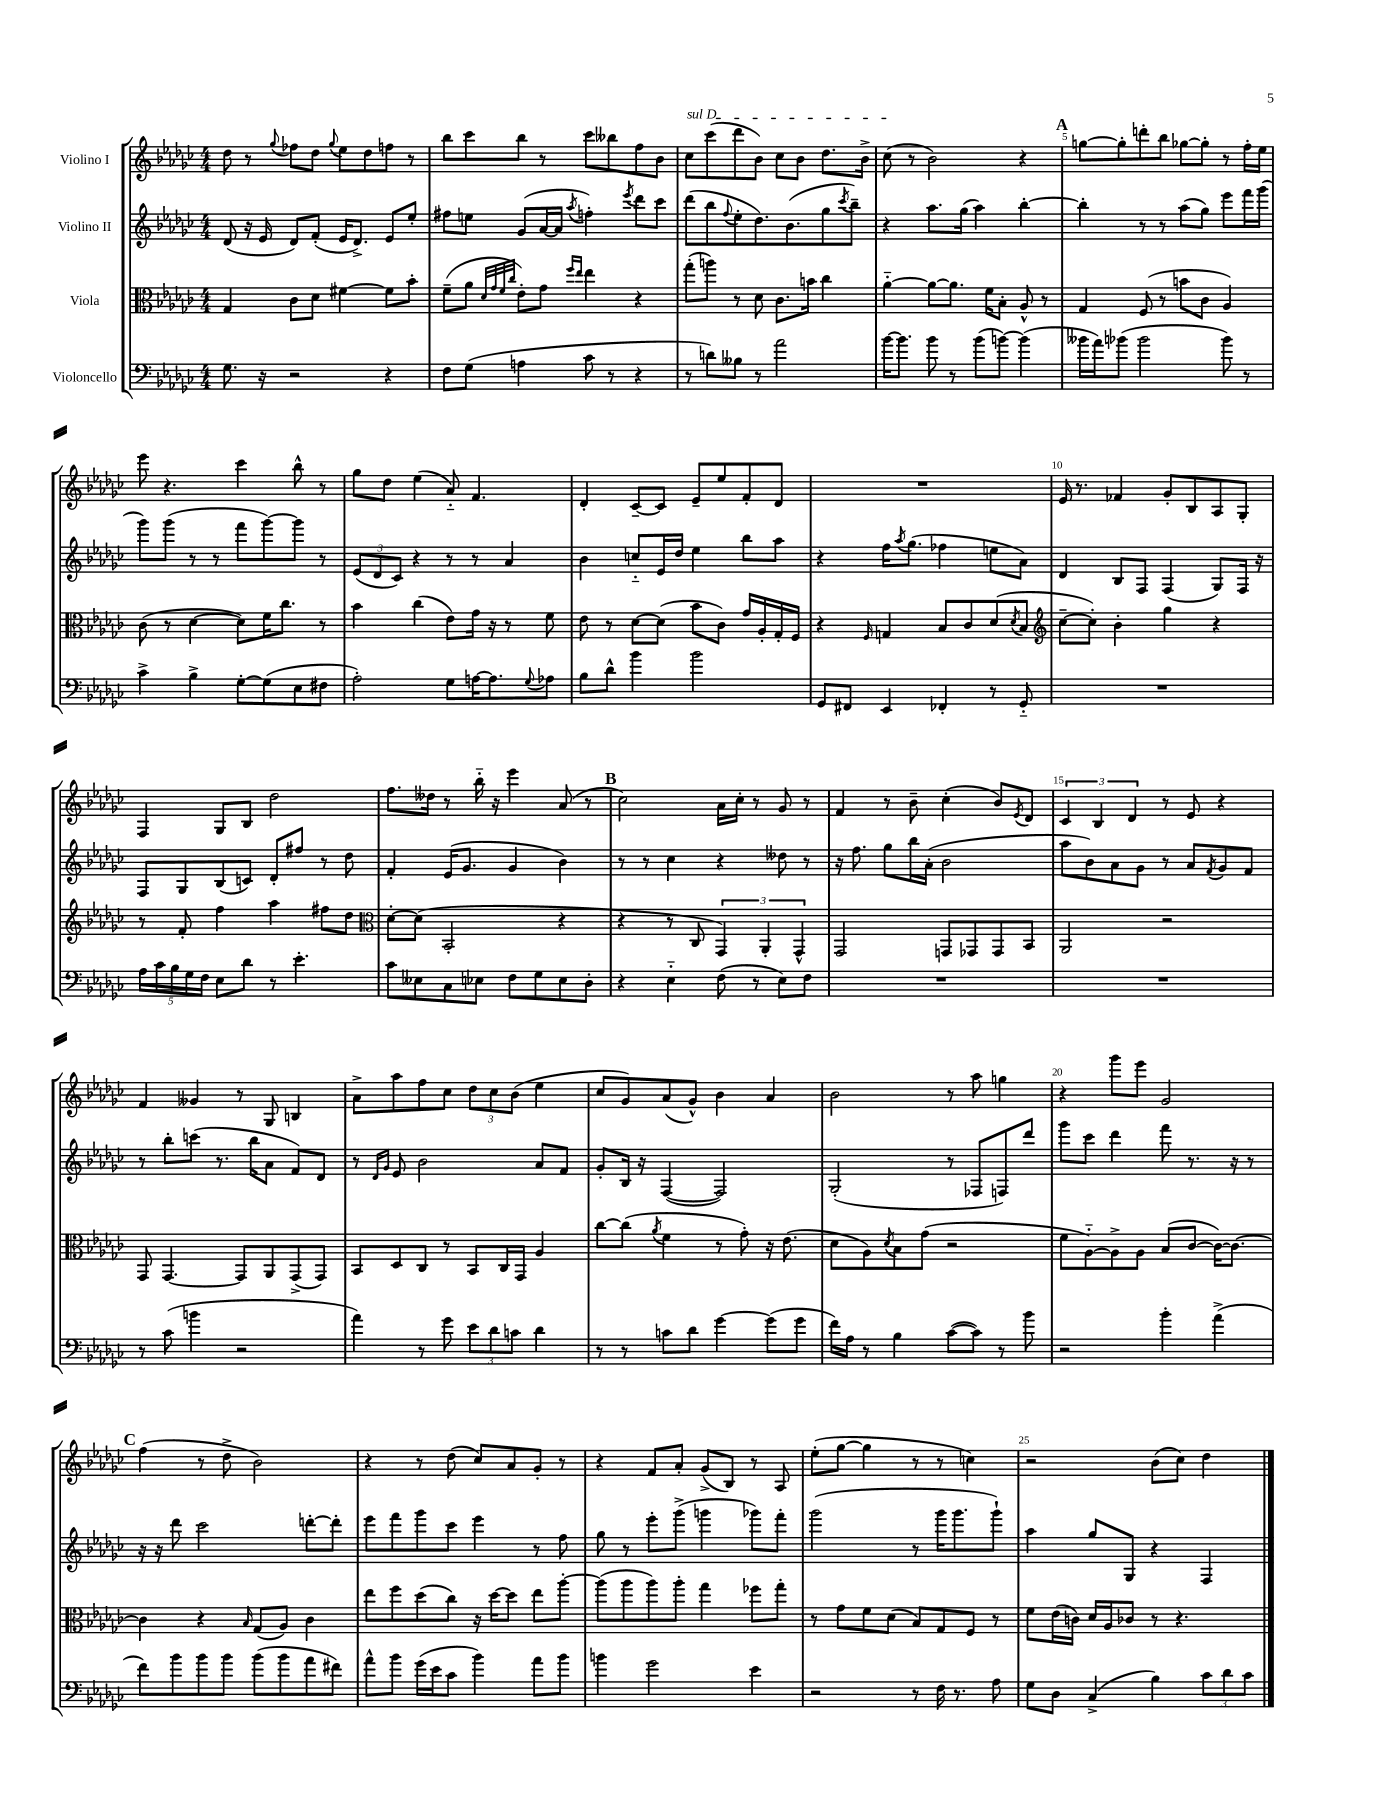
<<
\new StaffGroup <<
\new Staff = "s0" \with { instrumentName = "Violino I" } {
    \clef treble \key ges \major \numericTimeSignature \time 4/4
    des''8 r8 \appoggiatura { ges''8 } fes''8 des''8 \appoggiatura { ges''8 } ees''8 des''8 f''8 r8 |
    bes''8 ces'''8 bes''8 r8 ces'''8 beses''8 f''8 bes'8 |
    \once \override TextSpanner.bound-details.left.text = \markup { \italic "sul D" } ces''8\startTextSpan ces'''8( des'''8 bes'8) ces''8 bes'8 des''8. bes'16-> |
    ces''8\stopTextSpan( r8 bes'2) r4 |
    \mark \markup { \bold "A" } g''8~ g''8-. d'''8-. bes''8 ges''8~ ges''8-. r8 f''16-. ees''16 |
    ees'''8 r4. ces'''4 bes''8-^ r8 |
    ges''8 des''8 ees''4( aes'8-_) f'4. |
    des'4-. ces'8~-- ces'8 ees'8-- ees''8 f'8-. des'8 |
    R1 |
    ees'16 r8. fes'4 ges'8-. bes8 aes8 ges8-. |
    f4 ges8 bes8 des''2 |
    f''8. deses''16 r8 bes''16-_ r16 ees'''4 aes'8( r8 |
    \mark \markup { \bold "B" } ces''2) aes'16 ces''16-. r8 ges'8 r8 |
    f'4 r8 bes'8-- ces''4-.( bes'8) \acciaccatura { ees'8 } des'8 |
    \tuplet 3/2 { ces'4 bes4 des'4 } r8 ees'8 r4 |
    f'4 geses'4 r8 ges8 b4 |
    aes'8-> aes''8 f''8 ces''8 \tuplet 3/2 { des''8 ces''8 bes'8( } ees''4 |
    ces''8 ges'8) aes'8( ges'8-^) bes'4 aes'4 |
    bes'2 r8 aes''8 g''4 |
    r4 ges'''8 ees'''8 ges'2 |
    \mark \markup { \bold "C" } f''4( r8 des''8-> bes'2) |
    r4 r8 des''8( ces''8) aes'8 ges'8-. r8 |
    r4 f'8 aes'8-. ges'8->( bes8) r8 aes8 |
    ees''8-.( ges''8~ ges''4 r8 r8 c''4) |
    r2 bes'8( ces''8) des''4 \bar "|." |
}
\new Staff = "s1" \with { instrumentName = "Violino II" } {
    \clef treble \key ges \major \numericTimeSignature \time 4/4
    des'8( r16 ees'16 des'8) f'8-.( ees'16 des'8.->) ees'8 ees''8-. |
    fis''8 e''8 ges'8( aes'16~ aes'16 \acciaccatura { aes''8 } f''4-.) \acciaccatura { ees'''8 } des'''8 ces'''8 |
    des'''8( bes''8 \appoggiatura { f''8 } ees''8-. des''8.) bes'8.( ges''8 \acciaccatura { ces'''8 } bes''8--) |
    r4 aes''8. ges''16( aes''4) bes''4~-. |
    \mark \markup { \bold "A" } bes''4-. r8 r8 aes''8( ges''8) ees'''8 f'''16 ges'''16( |
    ges'''8) ges'''8( r8 r8 f'''8 ges'''8~) ges'''8 r8 |
    \tuplet 3/2 { ees'8( des'8 ces'8) } r4 r8 r8 aes'4 |
    bes'4 c''8-_ ees'16 des''16 ees''4 bes''8 aes''8 |
    r4 f''16 \acciaccatura { aes''8 } ges''8.( fes''4 e''8 aes'8) |
    des'4 bes8 f8 f4( ges8) f16 r16 |
    f8 ges8 bes8( c'8) des'8-. fis''8 r8 des''8 |
    f'4-. ees'16( ges'8. ges'4 bes'4) |
    \mark \markup { \bold "B" } r8 r8 ces''4 r4 deses''8 r8 |
    r16 f''8. ges''8 bes''16 aes'16-.( bes'2 |
    aes''8 bes'8) aes'8 ges'8 r8 aes'8 \acciaccatura { f'8 } ges'8 f'8 |
    r8 bes''8-. c'''8( r8. bes''16 aes'8 f'8) des'8 |
    r8 \grace { des'16 ges'16 } ees'8 bes'2 aes'8 f'8 |
    ges'8-. bes16 r16 f4~( f2) |
    ges2-.( r8 fes8 f8) des'''8 |
    ges'''8 ces'''8 des'''4 f'''8 r8. r16 r8 |
    \mark \markup { \bold "C" } r16 r16 des'''8 ces'''2 d'''8~-. d'''8-. |
    ees'''8 f'''8 ges'''8 ces'''8 ees'''4 r8 f''8 |
    ges''8 r8 ees'''8-. ges'''8->( g'''4 ges'''8) f'''8-. |
    ges'''2( r8 ges'''16 ges'''8. ges'''8-!) |
    aes''4 ges''8 ges8 r4 f4 \bar "|." |
}
\new Staff = "s2" \with { instrumentName = "Viola" } {
    \clef alto \key ges \major \numericTimeSignature \time 4/4
    ges4 ces'8 des'8 fis'4~ fis'8 bes'8-. |
    f'8--( aes'8 \grace { des'32 ges'32 f'32 ces''32 } ees'8-.) ges'8 \grace { f''16 ees''16 } ees''4 r4 |
    ges''8-.( a''8) r8 des'8 ces'8. b'16 ces''4 |
    aes'4~-_ aes'8~ aes'8. f'16 bes8-. aes8-^ r8 |
    \mark \markup { \bold "A" } ges4 f8( r8 b'8 ces'8 aes4) |
    ces'8( r8 des'4~ des'8) f'16 ces''8. r8 |
    bes'4 ces''4( ees'8) ges'16 r16 r8 f'8 |
    ees'8 r8 des'8~ des'8( bes'8 ces'8) ges'16 aes16-. ges16-. f16 |
    r4 \grace { f16 } g4 bes8 ces'8 des'8( \acciaccatura { des'8 } bes8 |
    \clef treble ces''8~-- ces''8-.) bes'4-. ges''4 r4 |
    r8 f'8-. f''4 aes''4 fis''8 des''8 |
    \clef alto des'8~-. des'8( bes,2-. r4 |
    \mark \markup { \bold "B" } r4 r8 ces8 \tuplet 3/2 { ges,4) aes,4-. ges,4-^ } |
    ges,2 g,8 ges,8 ges,8 bes,8 |
    aes,2 r2 |
    ges,8 ges,4.~ ges,8 aes,8 ges,8->( ges,8) |
    bes,8 des8 ces8 r8 bes,8 ces16 ges,16 aes4 |
    ces''8~ ces''8( \acciaccatura { aes'8 } f'4 r8 ges'8-.) r16 ees'8.( |
    des'8 aes8) \acciaccatura { des'8 } bes8 ges'8( r2 |
    f'8 aes8~-_) aes8-> aes8 bes8( ces'8~ ces'16~) ces'8.~ |
    \mark \markup { \bold "C" } ces'4 r4 \grace { bes16 } ges8( aes8) ces'4 |
    ees''8 f''8 des''8( ces''8) r16 des''16~ des''8 ees''8 aes''8~-. |
    aes''8( aes''8 aes''8) aes''8-. ges''4 fes''8 ges''8-. |
    r8 ges'8 f'8 des'8( bes8) ges8 f8 r8 |
    f'8 ees'16( c'16) des'16 aes16 ces'8 r8 r4. \bar "|." |
}
\new Staff = "s3" \with { instrumentName = "Violoncello" } {
    \clef bass \key ges \major \numericTimeSignature \time 4/4
    ges8. r16 r2 r4 |
    f8 ges8( a4 ces'8 r8 r4 |
    r8 d'8) beses8 r8 aes'2 |
    bes'16~ bes'8. bes'8 r8 bes'8( b'8~) b'4( |
    \mark \markup { \bold "A" } beses'16 aes'16) bes'8( bes'2 bes'8) r8 |
    ces'4-> bes4-> ges8~-. ges8( ees8 fis8 |
    aes2-.) ges8 a16~ a8. \appoggiatura { ges8 } aes8 |
    bes8 des'8-^ bes'4 bes'2 |
    ges,8 fis,8 ees,4 fes,4-. r8 ges,8-_ |
    R1 |
    \tuplet 5/4 { aes16 ces'16 bes16 ges16 f16 } ees8 des'8 r8 ees'4.-. |
    ces'8 eeses8 ces8 ees8 f8 ges8 ees8 des8-. |
    \mark \markup { \bold "B" } r4 ees4-_ f8( r8 ees8) f8 |
    R1 |
    R1 |
    r8 ces'8( b'4 r2 |
    aes'4) r8 ges'8 \tuplet 3/2 { ees'8 des'8 c'8 } des'4 |
    r8 r8 c'8 des'8 ges'4~ ges'8( ges'8 |
    f'16) aes16 r8 bes4 ces'8~( ces'8) r8 bes'8 |
    r2 bes'4-. aes'4->( |
    \mark \markup { \bold "C" } f'8) bes'8 bes'8 bes'8 bes'8( bes'8 aes'8 fis'8) |
    aes'8-^ bes'8 ges'16( ees'16 ces'8 bes'4) aes'8 bes'8 |
    b'4 ges'2 ees'4 |
    r2 r8 f16 r8. aes8 |
    ges8 des8 ces4->( bes4) \tuplet 3/2 { ces'8 des'8 ces'8 } \bar "|." |
}
>>
>>
\layout { \context { \Score \override BarNumber.break-visibility = ##(#f #t #t) barNumberVisibility = #(every-nth-bar-number-visible 5) } }
